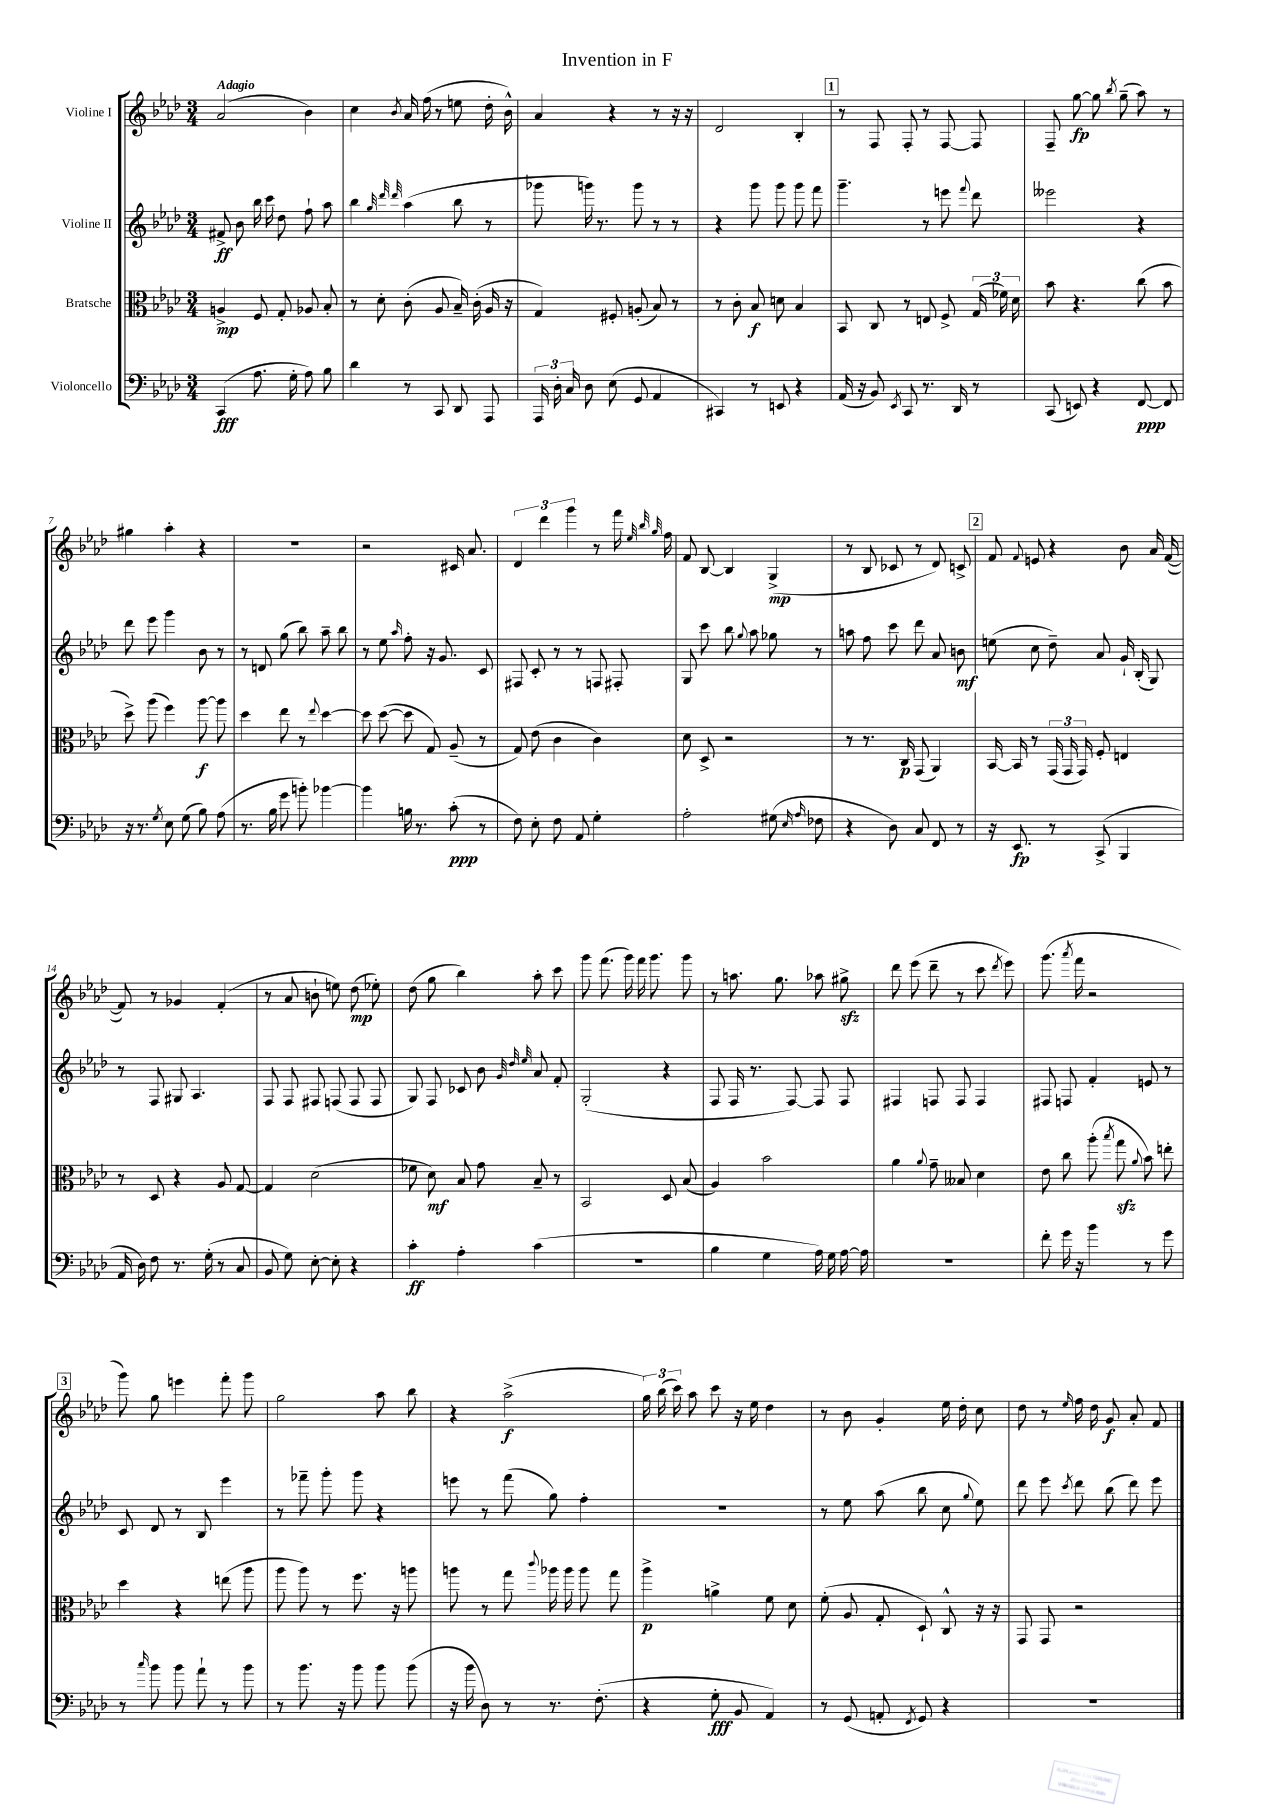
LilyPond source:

\header { title = "Invention in F" }
<<
\new StaffGroup <<
\new Staff = "s0" \with { instrumentName = "Violine I" } {
    \clef treble \key aes \major \numericTimeSignature \time 3/4 \tempo "Adagio"
    \autoBeamOff aes'2( bes'4) |
    c''4 \acciaccatura { bes'8 } aes'16 f''16( r8 e''8 des''16-. bes'16-^) |
    aes'4 r4 r8 r16 r16 |
    des'2 bes4-. |
    \mark \markup { \box "1" } r8 f8 f8-. r8 f8~ f8 |
    f8-- g''8~\fp g''8 \acciaccatura { bes''8 } g''8--( aes''8) r8 |
    gis''4 aes''4-. r4 |
    R2. |
    r2 cis'16 aes'8. |
    \tuplet 3/2 { des'4 des'''4 g'''4 } r8 f'''16 \grace { ees''32 bes''32 g''32 } f''16 |
    f'8 bes8~ bes4 g4->\mp( |
    r8 bes8 ces'8 r8 des'8) c'8-> |
    \mark \markup { \box "2" } f'8 \appoggiatura { f'8 } e'8 r4 bes'8 aes'16 f'16~( |
    f'8) r8 ges'4 f'4-.( |
    r8 aes'8 b'8-! e''8) des''8\mp( ees''8-.) |
    des''8( g''8 bes''4) aes''8-. c'''8 |
    g'''8 f'''8.( g'''16) f'''16 g'''8. g'''8 |
    r8 a''8. g''8. aes''8 gis''8->\sfz |
    des'''8 ees'''8( des'''8-- r8 c'''8 \acciaccatura { des'''8 } ees'''8) |
    g'''8.( \acciaccatura { aes'''8 } f'''16 r2 |
    \mark \markup { \box "3" } g'''8) g''8 e'''4 f'''8-. g'''8 |
    g''2 aes''8 bes''8 |
    r4 aes''2->\f( |
    \tuplet 3/2 { g''16) bes''16( c'''16) } aes''8 c'''8 r16 ees''16 des''4 |
    r8 bes'8 g'4-. ees''16 des''16-. c''8 |
    des''8 r8 \grace { ees''16 } f''16 des''16 g'8\f aes'8-. f'8 \bar "|." |
}
\new Staff = "s1" \with { instrumentName = "Violine II" } {
    \clef treble \key aes \major \numericTimeSignature \time 3/4
    \autoBeamOff fis'8->\ff bes'8 bes''16 c'''16 des''8 f''8-! aes''8 |
    bes''4 \grace { g''32 des'''32 des'''32 } aes''4( bes''8 r8 |
    ges'''8 g'''16) r8. g'''8 r8 r8 |
    r4 g'''8 g'''8 g'''8 f'''8 |
    \mark \markup { \box "1" } g'''4.-- r8 e'''8 \appoggiatura { f'''8 } des'''8 |
    eeses'''2 r4 |
    des'''8 ees'''8 g'''4 bes'8 r8 |
    r8 d'8 g''8( bes''8) aes''8-- bes''8 |
    r8 ees''8 \grace { aes''16 } f''8-. r16 g'8. c'8 |
    fis8 c'8-. r8 r8 f8 fis8-. |
    g8 c'''8 bes''8 \appoggiatura { g''8 } aes''8 ges''8 r8 |
    a''8 f''8 c'''8 des'''8 aes'8 b'8\mf |
    \mark \markup { \box "2" } e''8( c''8 des''8--) aes'8 g'16-! bes16-.( g8) |
    r8 f8 gis8 aes4. |
    f8 f8 fis8 f8( f8 f8 |
    g8) f8 ces'8 bes'8 \grace { g'32 des''32 ees''32 } aes'8 f'8-. |
    g2-.( r4 |
    f8 f16 r8. f8~) f8 f8 |
    fis4 f8 f8 f4 |
    fis8 f8 f'4-. e'8 r8 |
    \mark \markup { \box "3" } c'8 des'8 r8 bes8 ees'''4 |
    r8 fes'''8-- g'''8-. g'''8 r4 |
    e'''8 r8 f'''8( g''8) f''4-. |
    r2. |
    r8 ees''8 aes''8( bes''8 c''8 \appoggiatura { g''8 } ees''8) |
    des'''8 ees'''8 \acciaccatura { c'''8 } des'''8 bes''8( des'''8) ees'''8 \bar "|." |
}
\new Staff = "s2" \with { instrumentName = "Bratsche" } {
    \clef alto \key aes \major \numericTimeSignature \time 3/4
    \autoBeamOff a4->\mp f8 g8-. aes8 bes8-. |
    r8 des'8-. c'8-.( aes8 bes16--) c'16-.( aes16 r16 |
    g4) fis8-. a8-.( bes8) r8 |
    r8 c'8-. bes8\f d'8 bes4 |
    \mark \markup { \box "1" } bes,8 c8 r8 e8 f8-> \tuplet 3/2 { g16( fes'16) des'16 } |
    bes'8 r4. c''8( bes'8 |
    des''8->) aes''8( f''4) aes''8~\f aes''8 |
    des''4 ees''8 r8 \appoggiatura { ees''8 } des''4~ |
    des''8 des''8~( des''8 g8) aes8--( r8 |
    g8) ees'8( c'4 c'4) |
    des'8 des8-> r2 |
    r8 r8. c16\p g,8( aes,4) |
    \mark \markup { \box "2" } bes,16~ bes,16 r8 \tuplet 3/2 { g,16( g,16 g,16) } f8-. e4 |
    r8 des8 r4 aes8 g8~ |
    g4 des'2( |
    fes'8 des'8\mf) bes8 g'8 bes8-- r8 |
    bes,2 des8 bes8( |
    aes4) bes'2 |
    aes'4 \appoggiatura { aes'8 } g'8-- beses8 des'4 |
    ees'8 c''8 aes''8-.( \acciaccatura { bes''8 } g''8\sfz \appoggiatura { aes'8 } bes'8) e''8-. |
    \mark \markup { \box "3" } des''4 r4 e''8( aes''8 |
    aes''8 aes''8) r8 f''8. r16 a''8 |
    a''8 r8 g''8 \appoggiatura { c'''8 } aes''16 aes''16 aes''8 g''8 |
    aes''4->\p a'4-> f'8 des'8 |
    f'8-.( aes8 g8-. des8-!) c8-^ r16 r16 |
    g,8 g,8 r2 \bar "|." |
}
\new Staff = "s3" \with { instrumentName = "Violoncello" } {
    \clef bass \key aes \major \numericTimeSignature \time 3/4
    \autoBeamOff c,4\fff( aes8. g16-. aes8) bes8 |
    des'4 r8 c,8 des,8 aes,,8 |
    \tuplet 3/2 { aes,,16 des16-. c16 } des8 ees8( g,8 aes,4 |
    cis,4) r8 e,8 r4 |
    \mark \markup { \box "1" } aes,16( r16 bes,8) \acciaccatura { ees,8 } c,8 r8. des,16 r8 |
    c,8( e,8) r4 f,8~\ppp f,8 |
    r16 r8. \acciaccatura { g8 } ees8 g8( bes8) aes8( |
    r8. bes16 g'8 b'8-.) bes'4~ |
    bes'4 b16 r8. c'8-.\ppp( r8 |
    f8) ees8-. f8 aes,8 g4-. |
    aes2-. gis8( \grace { ees16 aes16 } fes8 |
    r4 des8) c8 f,8 r8 |
    \mark \markup { \box "2" } r16 ees,8.\fp r8 c,8->( bes,,4 |
    aes,16 des16) f8 r8. g16-.( r8 c8 |
    bes,8 g8) ees8~-. ees8-. r4 |
    c'4-.\ff aes4-. c'4( |
    R2. |
    bes4 g4 aes16) g16 aes16~ aes16 |
    R2. |
    f'8-. g'16 r16 bes'4 r8 g'8 |
    \mark \markup { \box "3" } r8 \grace { c''16 } bes'8 bes'8 aes'8-! r8 bes'8 |
    r8 bes'8. r16 bes'8 bes'8 bes'8( |
    r16 bes'16 des8) r8 r8. f8.-.( |
    r4 g8-.\fff bes,8 aes,4) |
    r8 g,8( a,8-. \acciaccatura { f,8 } g,8) r4 |
    R2. \bar "|." |
}
>>
>>
